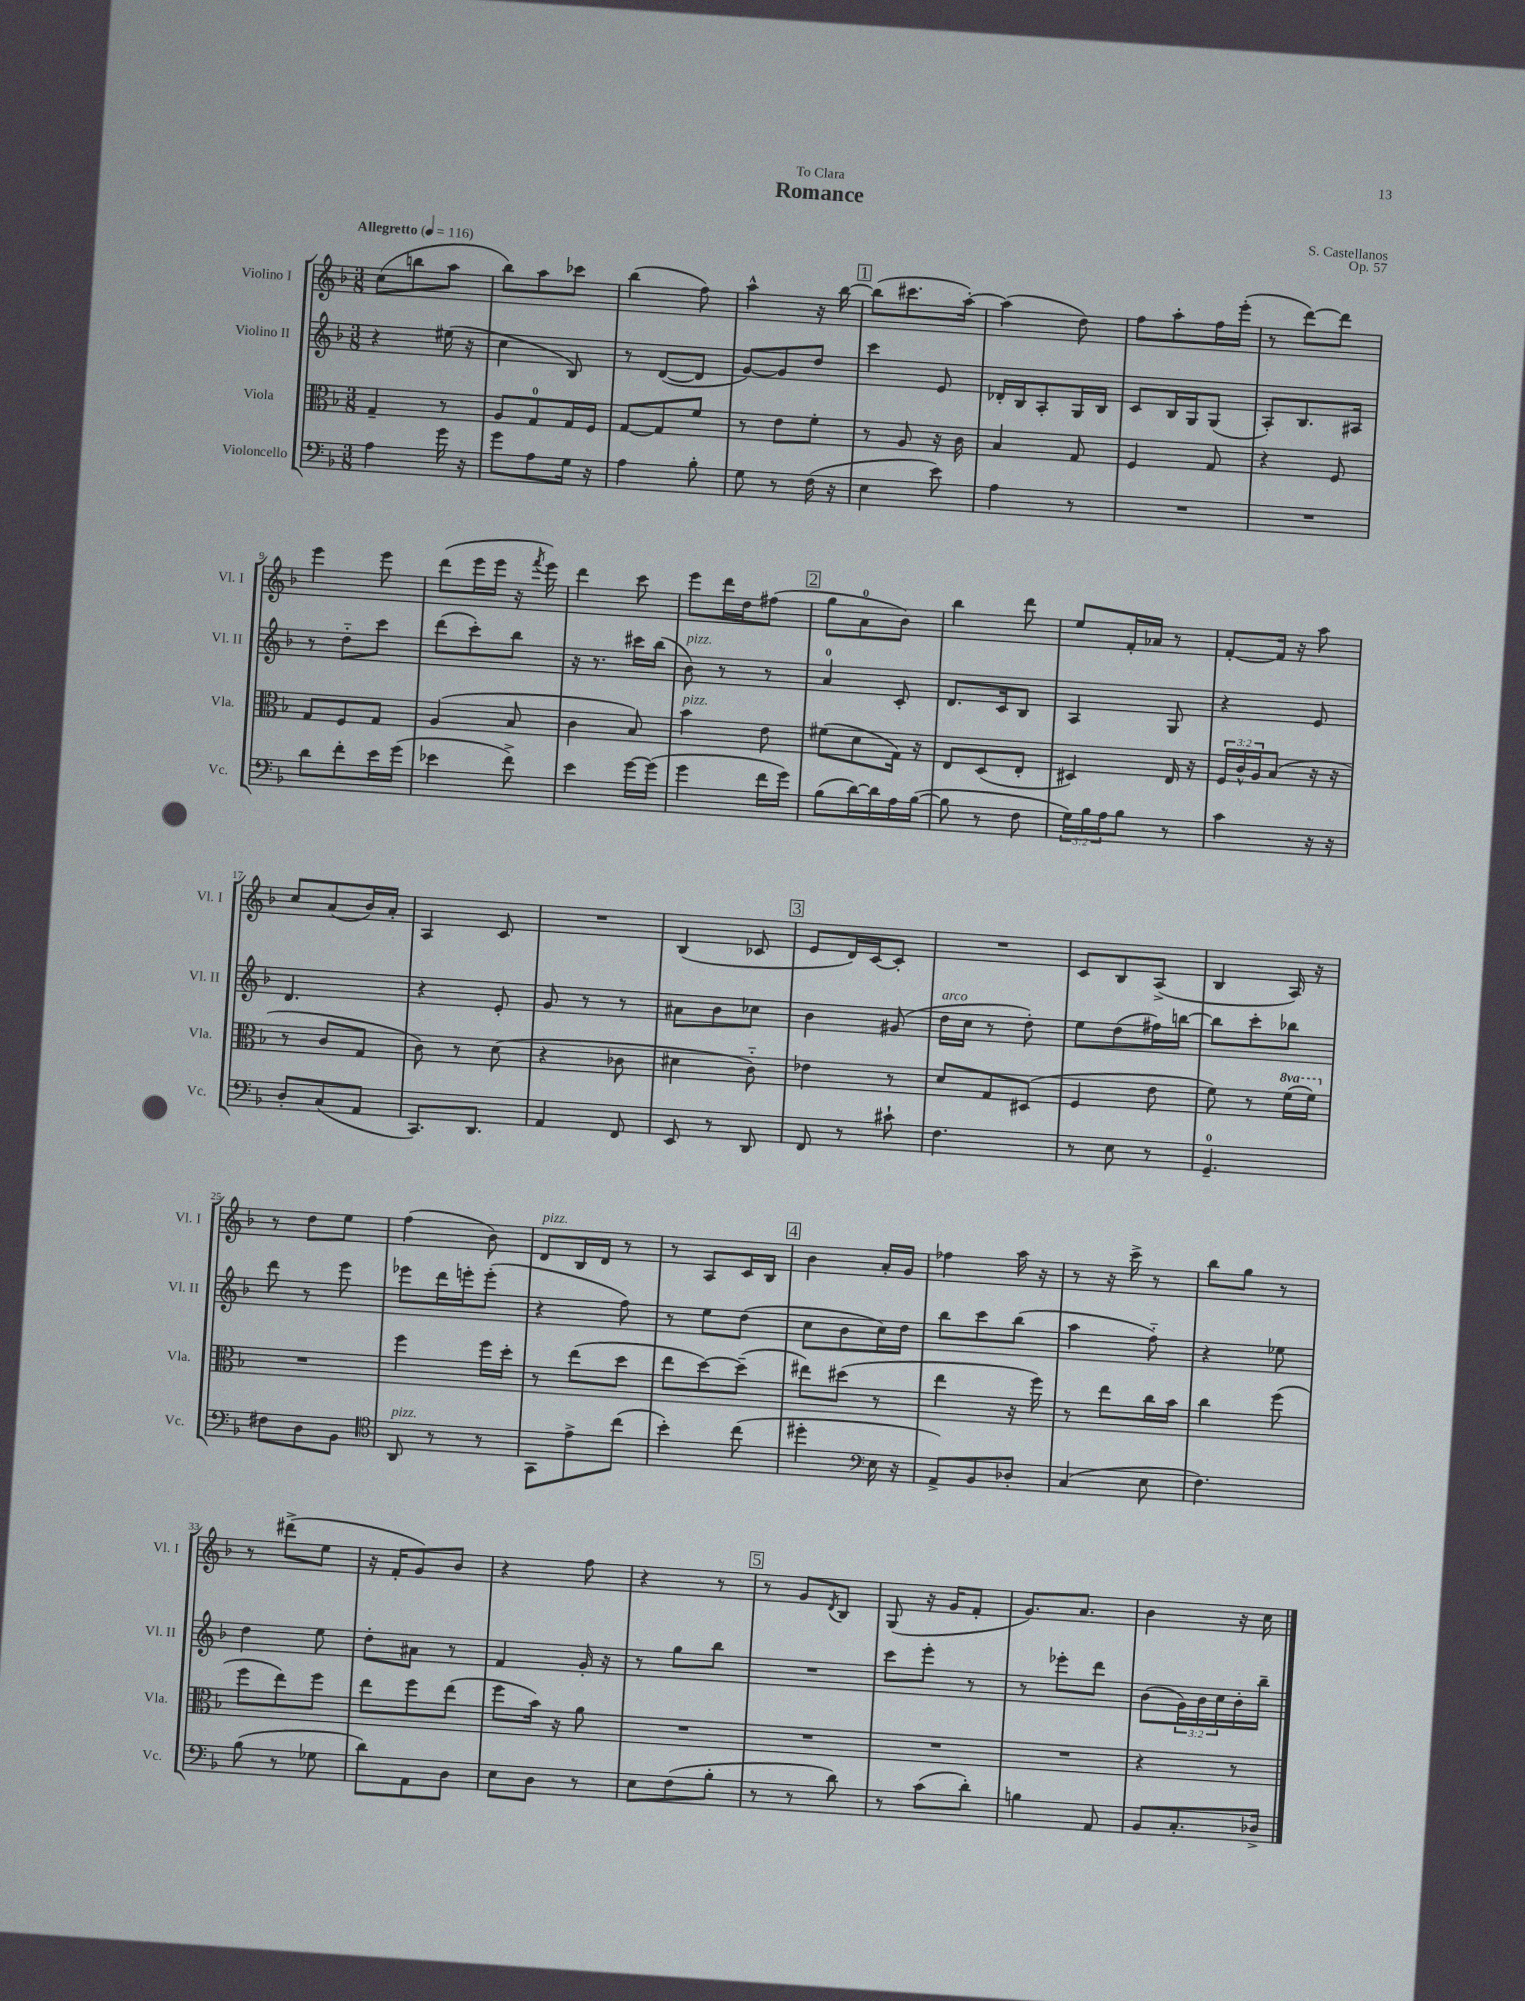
\header { title = "Romance" composer = "S. Castellanos" dedication = "To Clara" opus = "Op. 57" }
<<
\new StaffGroup <<
\new Staff = "s0" \with { instrumentName = "Violino I" shortInstrumentName = "Vl. I" } {
    \clef treble \key f \major \numericTimeSignature \time 3/8 \tempo "Allegretto" 4 = 116
    c''8( b''8 a''8 |
    bes''8) a''8 ces'''8 |
    bes''4( f''8) |
    a''4-^ r16 bes''16~ |
    \mark \markup { \box "1" } bes''8( cis'''8. a''16~-.) |
    a''4( d''8) |
    f''8 a''8-. f''16 e'''16-.( |
    r8 d'''8~) d'''8 |
    e'''4 e'''8 |
    d'''8( e'''16 e'''16 r16 \acciaccatura { f'''8 } e'''16) |
    d'''4 c'''8 |
    e'''8 d'''16 d''16 fis''8( |
    \mark \markup { \box "2" } g''8 a'8-0 bes'8) |
    bes''4 d'''8 |
    e''8 f'16-. aes'16 r8 |
    f'8~-. f'16 r16 a''8 |
    c''8 a'8( bes'16) a'16-. |
    a4 c'8 |
    R4. |
    bes4( ces'8 |
    \mark \markup { \box "3" } e'8 d'16) c'16~ c'8-. |
    R4. |
    c'8 bes8 a8->( |
    bes4 a16) r16 |
    r8 d''8 e''8 |
    f''4( bes'8) |
    d'8^\markup { \italic "pizz." } bes16 d'16 r8 |
    r8 a8 c'16 bes16 |
    \mark \markup { \box "4" } bes'4 a'16-. g'16 |
    fes''4 a''16 r16 |
    r8 r16 c'''16-> r8 |
    bes''8 g''8 r8 |
    r8 dis'''8->( e''8 |
    r16 f'16-. g'8) bes'8 |
    r4 f''8 |
    r4 r8 |
    \mark \markup { \box "5" } r8 g'8 \acciaccatura { d'8 } bes8 |
    g8( r16 g'16 f'8-. |
    g'8.) a'8. |
    bes'4 r16 c''16 \bar "|." |
}
\new Staff = "s1" \with { instrumentName = "Violino II" shortInstrumentName = "Vl. II" } {
    \clef treble \key f \major \numericTimeSignature \time 3/8 \override Staff.TupletNumber.text = #tuplet-number::calc-fraction-text
    r4 eis''16( r16 |
    c''4 bes8) |
    r8 d'8~( d'8 |
    g'8~) g'8 d''8 |
    \mark \markup { \box "1" } c'''4 e'8 |
    des'16-. bes16 a8-. g16 bes16 |
    c'8 bes16 g16 g8( |
    a8-.) bes8. ais16 |
    r8 d''8-_ c'''8 |
    d'''8( c'''8-.) bes''8 |
    r16 r8. cis'''16 bes''16( |
    bes'8^\markup { \italic "pizz." }) r8 r8 |
    \mark \markup { \box "2" } a'4-0 c'8-. |
    d'8. c'16 bes8 |
    a4 g8 |
    r4 e'8 |
    d'4. |
    r4 e'8-. |
    g'8 r8 r8 |
    ais'8 bes'8 ces''8 |
    \mark \markup { \box "3" } bes'4 gis'8( |
    d''16^\markup { \italic "arco" } c''16 r8 d''8-.) |
    e''8 d''8( fis''16) b''16~ |
    b''8 c'''8-. bes''8 |
    d'''8 r8 e'''8 |
    ees'''8 d'''16 e'''16-. e'''8-.( |
    r4 f''8) |
    r8 e''8 d''8( |
    \mark \markup { \box "4" } c''8 bes'8 c''16) d''16 |
    bes''8 c'''8 bes''8( |
    a''4 f''8-_) |
    r4 ees''8 |
    d''4 e''8 |
    d''8-. ais'8 r8 |
    f'4 g'16-. r16 |
    r8 g''8 bes''8 |
    \mark \markup { \box "5" } R4. |
    c'''8 e'''8-. r8 |
    r8 ees'''8-. d'''8 |
    bes'8( \tuplet 3/2 { g'16) bes'16 c''16 } bes'16-. bes''16-- \bar "|." |
}
\new Staff = "s2" \with { instrumentName = "Viola" shortInstrumentName = "Vla." } {
    \clef alto \key f \major \numericTimeSignature \time 3/8 \override Staff.TupletNumber.text = #tuplet-number::calc-fraction-text \set Staff.ottavationMarkups = #ottavation-simple-ordinals
    g4-- r8 |
    a8 g8-0 g16 f16 |
    g8~ g8 f'8 |
    r8 e'8 f'8-. |
    \mark \markup { \box "1" } r8 a8 r16 c'16 |
    bes4 g8 |
    f4 g8 |
    r4 f8 |
    g8 f8 g8 |
    a4( bes8 |
    c'4 bes8) |
    bes'4^\markup { \italic "pizz." } e'8 |
    \mark \markup { \box "2" } fis'8( d'8 g16) r16 |
    e8 d8( e8-. |
    dis4) e16 r16 |
    \tuplet 3/2 { f16 c'16-^ a16 } bes8( r16 r16 |
    r8 c'8 g8 |
    c'8) r8 d'8( |
    r4 ces'8 |
    dis'4 c'8-_) |
    \mark \markup { \box "3" } ees'4 r8 |
    d'8 g8 dis8( |
    f4 e'8 |
    f'8) r8 \ottava #1 f''16( f''16) \ottava #0 |
    R4. |
    f''4 f''16 d''16-. |
    r8 e''8( d''8 |
    e''8 d''8~) d''8--( |
    \mark \markup { \box "4" } eis''8) dis''8( r8 |
    e''4 r16 f''16) |
    r8 e''8 c''16 bes'16 |
    c''4 f''8( |
    f''8 e''8) f''8 |
    e''8 f''8 e''8( |
    f''8 bes'16) r16 a'8 |
    R4. |
    \mark \markup { \box "5" } R4. |
    R4. |
    R4. |
    r4 r8 \bar "|." |
}
\new Staff = "s3" \with { instrumentName = "Violoncello" shortInstrumentName = "Vc." } {
    \clef bass \key f \major \numericTimeSignature \time 3/8 \override Staff.TupletNumber.text = #tuplet-number::calc-fraction-text
    a4 g'16 r16 |
    g'8 a8 g16 r16 |
    a4 bes8-. |
    g8 r8 f16( r16 |
    \mark \markup { \box "1" } e4 e'8) |
    a4 r8 |
    R4. |
    R4. |
    d'8 f'8-. e'16 g'16( |
    ees'4 f'8->) |
    e'4 g'16~ g'16( |
    g'4 f'16 g'16) |
    \mark \markup { \box "2" } bes8( d'16~) d'16 a16 bes16~( |
    bes8 r8 f8 |
    \tuplet 3/2 { g16) bes16 a16 } bes8 r8 |
    c'4 r16 r16 |
    d8-. c8( a,8 |
    c,8.) d,8. |
    a,4 f,8 |
    e,8 r8 d,8 |
    \mark \markup { \box "3" } f,8 r8 cis'8-! |
    f4. |
    r8 e8 r8 |
    g,4.-0-- |
    fis8 d8 bes,8 |
    \clef tenor a,8^\markup { \italic "pizz." } r8 r8 |
    g,8 e'8-> c''8( |
    bes'4-.) c''8( |
    \mark \markup { \box "4" } dis''4-. \clef bass e16 r16 |
    a,8->) bes,8 des8-. |
    c4( e8 |
    f4.) |
    bes8( r8 ges8 |
    d'8) a,8 d8 |
    e8 d8 r8 |
    e8 f8( bes8-. |
    \mark \markup { \box "5" } r8 r8 d'8) |
    r8 c'8( d'8-.) |
    b4 a,8 |
    bes,8 c8.-. des16-> \bar "|." |
}
>>
>>
